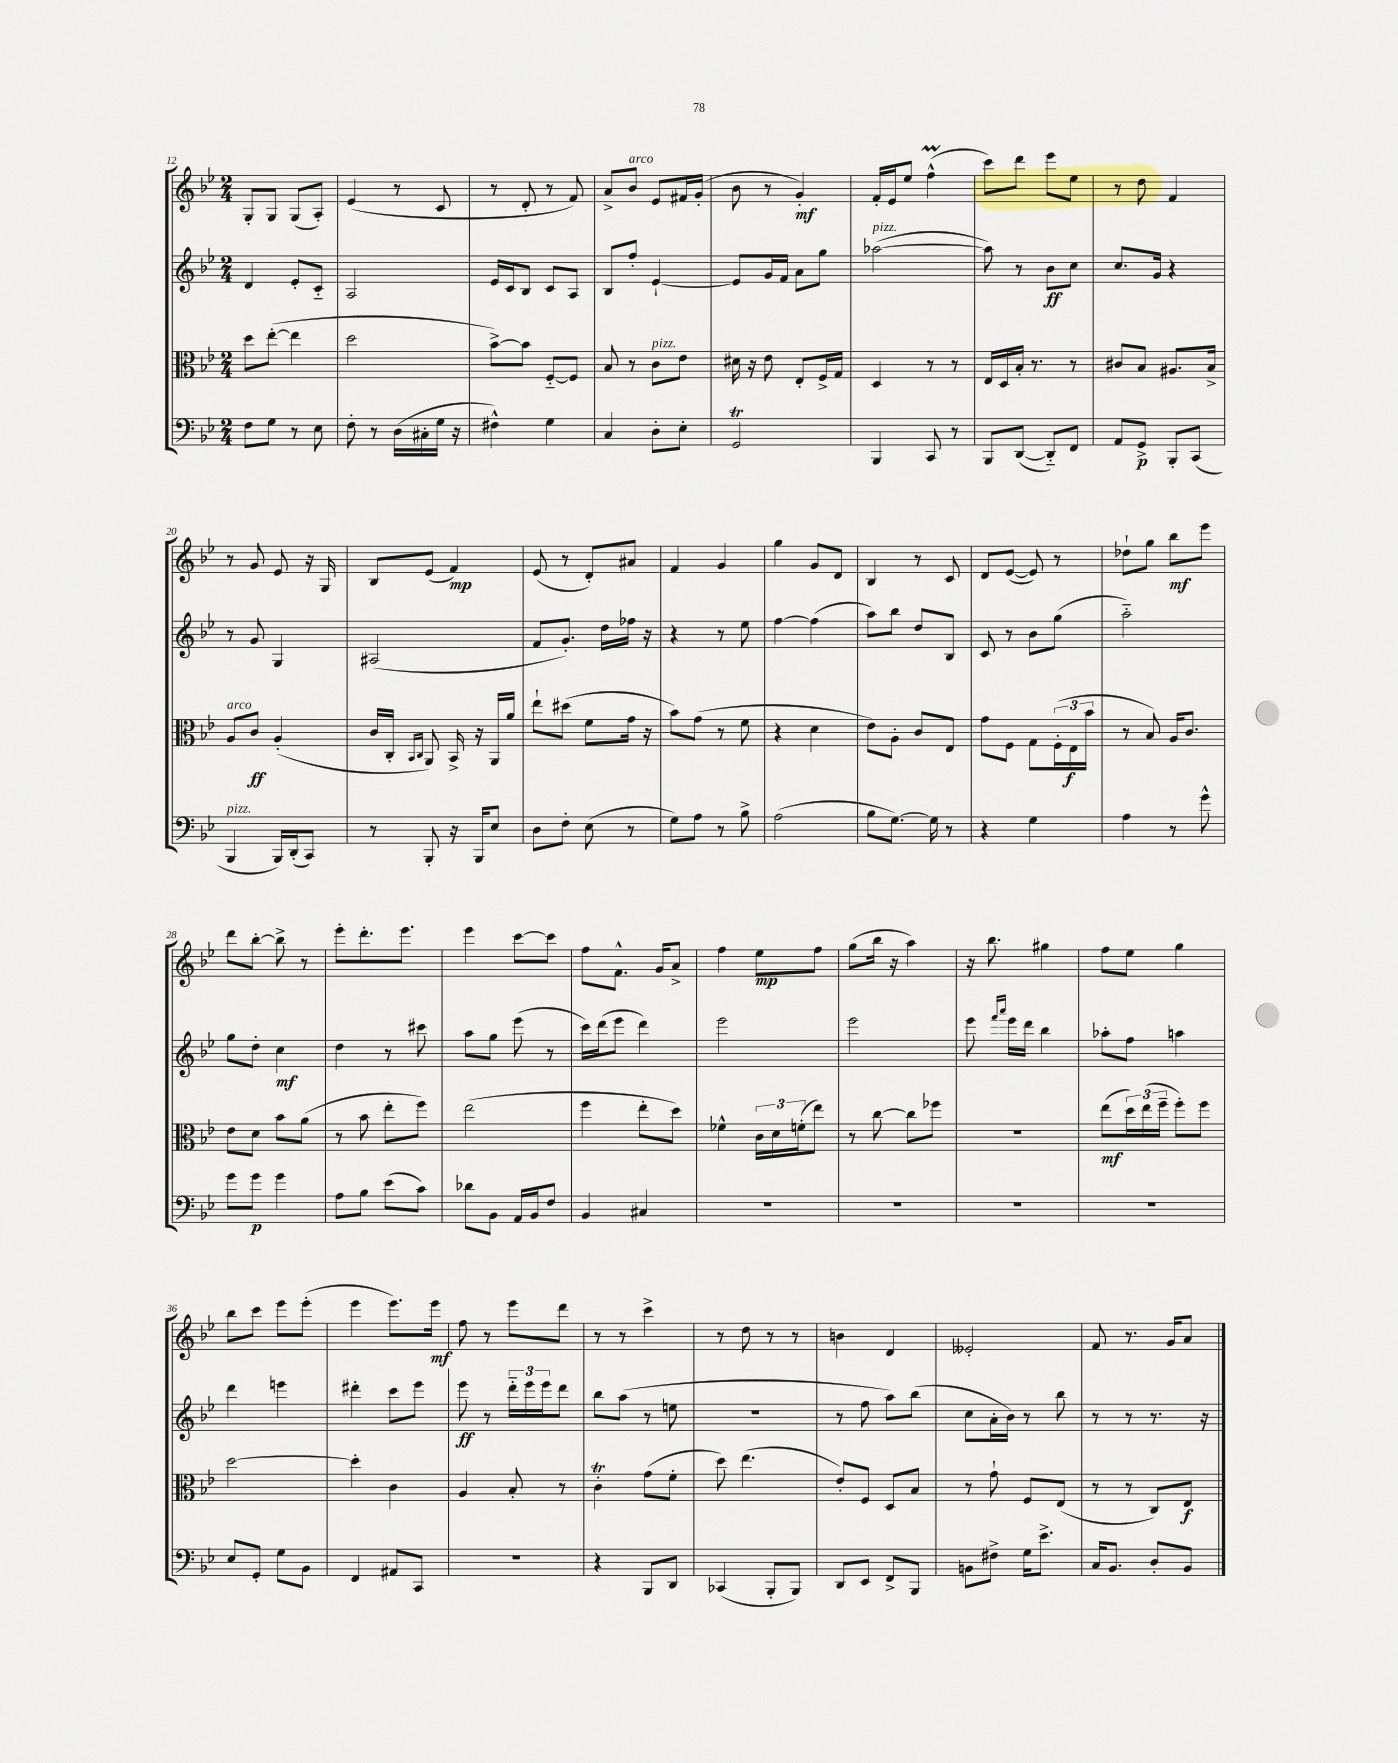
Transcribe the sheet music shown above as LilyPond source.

<<
\new StaffGroup <<
\new Staff = "s0" {
    \clef treble \key bes \major \numericTimeSignature \time 2/4
    g8-. g8 g8( a8-.) |
    ees'4( r8 c'8 |
    r8 d'8-. r8 f'8) |
    a'8-> bes'8^\markup { \italic "arco" } ees'8 fis'16 g'16-.( |
    bes'8 r8 g'4-.\mf) |
    f'16-. ees'16 ees''8 f''4-^\prall( |
    c'''8) d'''8 ees'''8 ees''8 |
    r8 d''8 f'4 |
    r8 g'8 ees'8 r16 g16 |
    bes8 ees'8( f'4\mp) |
    ees'8( r8 d'8-.) ais'8 |
    f'4 g'4 |
    g''4 g'8 d'8 |
    bes4 r8 c'8 |
    d'8 ees'8~( ees'8) r8 |
    des''8-! g''8 bes''8\mf ees'''8 |
    d'''8 bes''8~-. bes''8-> r8 |
    ees'''8-. d'''8.-. ees'''8. |
    ees'''4 c'''8~ c'''8 |
    f''8 f'8.-^ g'16 a'8-> |
    f''4 ees''8\mp f''8 |
    g''8( bes''16 r16 a''4) |
    r16 bes''8. gis''4 |
    f''8 ees''8 g''4 |
    bes''8 c'''8 ees'''8 ees'''8-.( |
    ees'''4 ees'''8.) ees'''16\mf |
    f''8 r8 ees'''8 d'''8 |
    r8 r8 c'''4-> |
    r8 d''8 r8 r8 |
    b'4 d'4 |
    eeses'2-. |
    f'8 r8. g'16 a'8 \bar "|." |
}
\new Staff = "s1" {
    \clef treble \key bes \major \numericTimeSignature \time 2/4
    d'4 ees'8-. c'8-_ |
    a2 |
    ees'16 c'16 bes8 c'8 a8 |
    bes8 f''8-. ees'4~-! |
    ees'8 g'16 f'16 a'8 g''8 |
    aes''2~^\markup { \italic "pizz." }( |
    aes''8) r8 bes'8\ff c''8 |
    c''8. g'16 r4 |
    r8 g'8 g4 |
    ais2( |
    f'8 g'8.-.) d''16 fes''16 r16 |
    r4 r8 ees''8 |
    f''4~ f''4( |
    a''8) bes''8 d''8 bes8 |
    c'8 r8 bes'8 g''8( |
    a''2-_) |
    g''8 d''8-. c''4\mf |
    d''4 r8 cis'''8 |
    a''8 g''8 ees'''8( r8 |
    c'''16) d'''16( ees'''8 d'''4) |
    ees'''2 |
    ees'''2 |
    ees'''8 \grace { f'''16 a'''16 } ees'''16 d'''16 bes''4 |
    aes''8-. f''8 a''4 |
    d'''4 e'''4 |
    dis'''4-. c'''8 ees'''8 |
    ees'''8\ff r8 \tuplet 3/2 { d'''16-_ ees'''16 ees'''16 } d'''8 |
    bes''8 a''8( r8 e''8 |
    r2 |
    r8 f''8 a''8) bes''8( |
    c''8 a'16-. bes'16) r8 bes''8 |
    r8 r8 r8. r16 \bar "|." |
}
\new Staff = "s2" {
    \clef alto \key bes \major \numericTimeSignature \time 2/4
    d''8 ees''8~-.( ees''4 |
    d''2 |
    bes'8~->) bes'8 f8~-_ f8 |
    bes8 r8 c'8^\markup { \italic "pizz." } ees'8 |
    dis'16 r16 ees'8 ees8-. f16-> g16 |
    d4 r8 r8 |
    ees16 d16 bes16-. r8. r8 |
    cis'8 bes8 ais8. bes16-> |
    a8^\markup { \italic "arco" } c'8\ff a4-.( |
    c'16 c16-. \grace { bes,16 c16 } a,8) bes,16-> r16 a,16 a'16 |
    ees''8-! dis''8( f'8 g'16 r16 |
    bes'8) g'8( r8 f'8 |
    r4 d'4 |
    ees'8) a8-. c'8 ees8 |
    g'8 f8 g8 \tuplet 3/2 { f16-.( ees16\f bes'16 } |
    r8 bes8) a16 c'8. |
    ees'8 d'8 bes'8 a'8( |
    r8 bes'8 ees''8-. f''8) |
    ees''2( |
    f''4 ees''8-. d''8) |
    fes'4-^ \tuplet 3/2 { c'16 d'16 f'16-.( } ees''8) |
    r8 c''8~ c''8 fes''8 |
    R2 |
    ees''8\mf( \tuplet 3/2 { d''16) ees''16( f''16-- } f''8-.) f''8 |
    d''2~ |
    d''4-. c'4 |
    a4 bes8-. r8 |
    c'4-.\trill g'8( f'8-. |
    d''8) ees''4.( |
    ees'8-.) f8 d8 bes8 |
    r8 g'8-! f8 ees8( |
    r8 r8 c8) ees8\f \bar "|." |
}
\new Staff = "s3" {
    \clef bass \key bes \major \numericTimeSignature \time 2/4
    f8 g8 r8 ees8 |
    f8-. r8 d16( cis16-. g16 r16 |
    fis4-^) g4 |
    c4 d8-. ees8-. |
    g,2\trill |
    bes,,4 c,8 r8 |
    bes,,8 d,8~( d,8-_) f,8 |
    a,8 g,8->\p bes,,8-. c,8( |
    bes,,4^\markup { \italic "pizz." } bes,,16) d,16-.( c,8) |
    r8 bes,,8-. r16 bes,,16 ees8 |
    d8 f8-. ees8( r8 |
    g8) a8 r8 bes8-> |
    a2( |
    bes8 g8.~) g16 r8 |
    r4 g4 |
    a4 r8 g'8-^ |
    g'8 g'8\p g'4 |
    a8 bes8 ees'8( c'8) |
    des'8 bes,8 a,16 bes,16 f8 |
    bes,4 cis4 |
    R2 |
    R2 |
    R2 |
    R2 |
    ees8 g,8-. g8 bes,8 |
    f,4 ais,8 c,8 |
    R2 |
    r4 bes,,8 d,8 |
    ces,4( bes,,8-. bes,,8) |
    d,8 ees,8 f,8-> bes,,8 |
    b,8 fis8-> g16 ees'8.-> |
    c16 bes,8. d8-. bes,8 \bar "|." |
}
>>
>>
\layout { \context { \Score currentBarNumber = #12 } }
